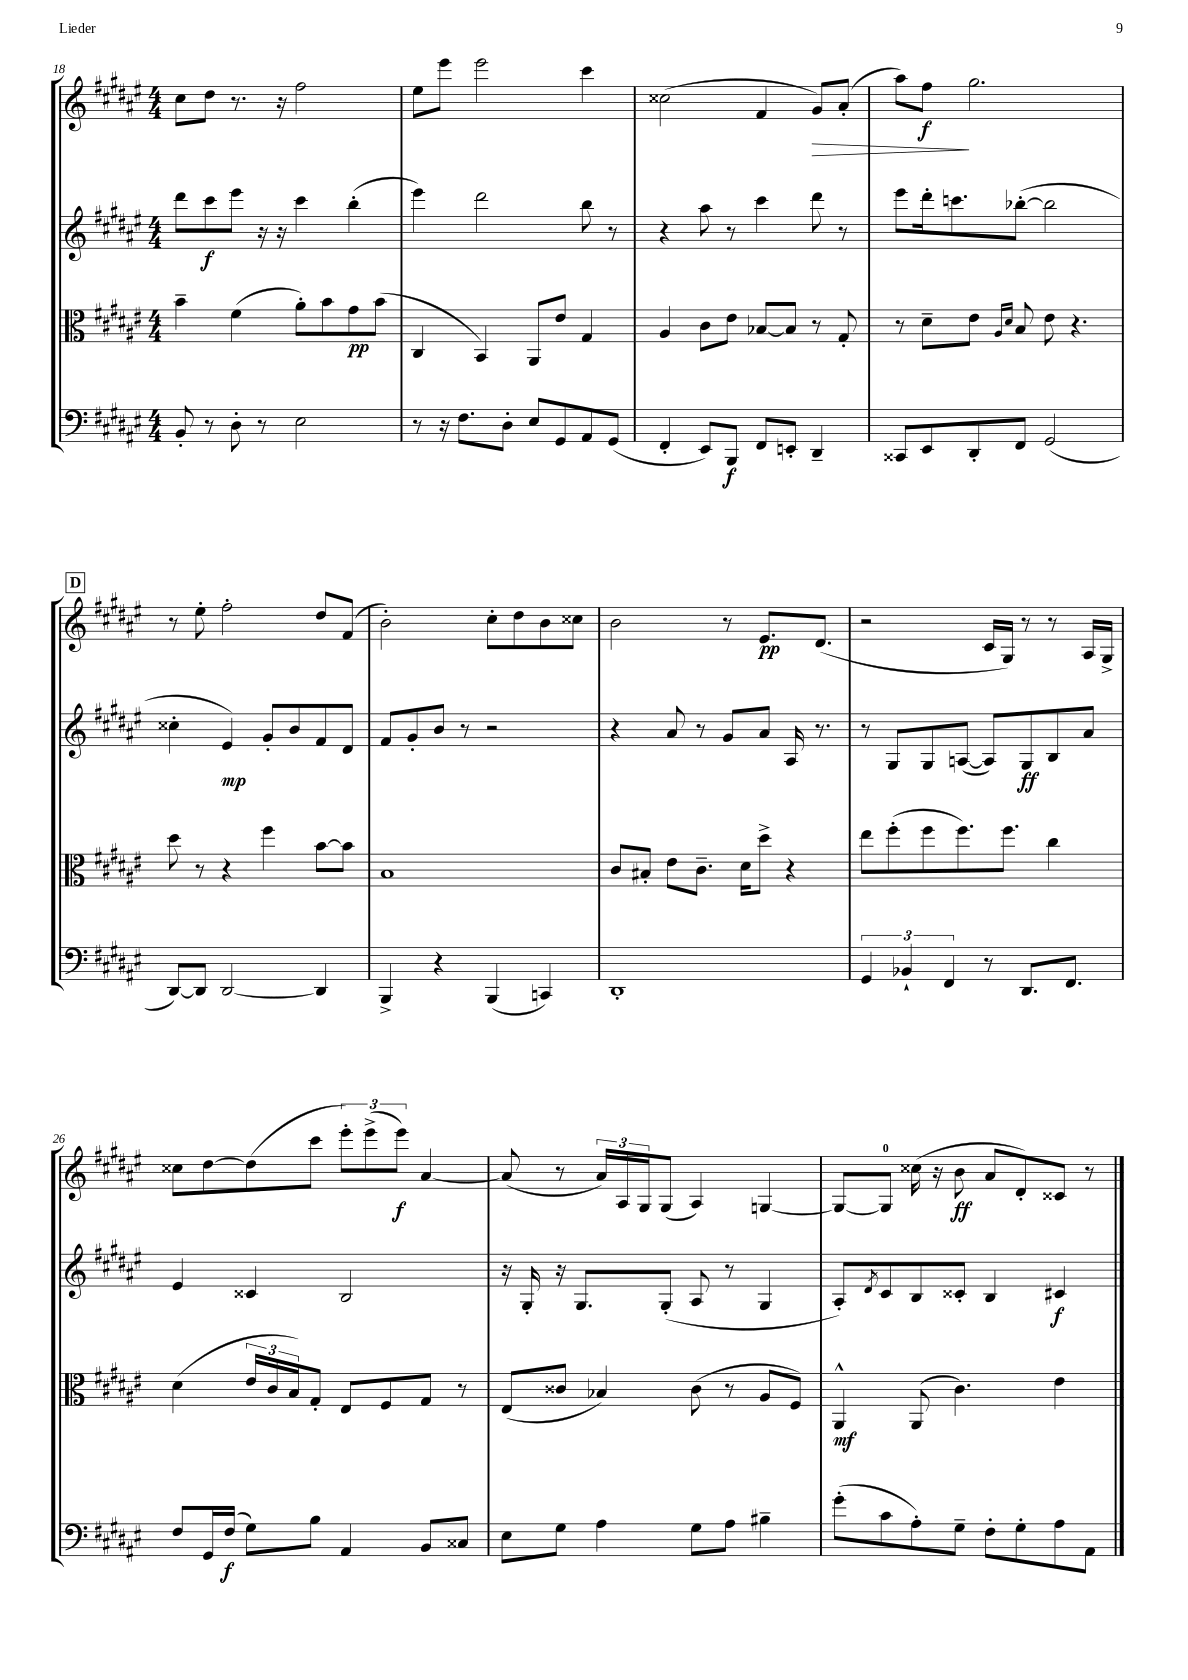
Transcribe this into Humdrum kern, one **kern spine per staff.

**kern	**kern	**kern	**kern
*staff4	*staff3	*staff2	*staff1
*clefF4	*clefC3	*clefG2	*clefG2
*k[f#c#g#d#a#e#]	*k[f#c#g#d#a#e#]	*k[f#c#g#d#a#e#]	*k[f#c#g#d#a#e#]
*M4/4	*M4/4	*M4/4	*M4/4
8BB'	4b~	8ddd#	8cc#
8r	.	8ccc#	8dd#
8D#'	(4f#	8eee#	8.r
8r	.	16r	.
.	.	16r	16r
2E#	8a#')	4ccc#	2ff#
.	8b	.	.
.	8g#	(4bb'	.
.	(8b	.	.
=	=	=	=
8r	4C#	4eee#)	8ee#
16r	.	.	8eee#
8.F#	.	.	.
.	4BB)	2ddd#	2eee#
8D#'	.	.	.
8E#	8AA#	.	.
8GG#	8e#	.	.
8AA#	4G#	8bb	4ccc#
(8GG#	.	8r	.
=	=	=	=
4FF#'	4A#	4r	(2cc##
8EE#)	8c#	8aa#	.
8BBB	8e#	8r	.
8FF#	[8B-	4ccc#	4f#
8EE'	8B-]	.	.
4DD#~	8r	8ddd#	8g#)
.	8G#'	8r	(8a#'
=	=	=	=
8CC##	8r	8eee#	8aa#)
8EE#	8d#~	16ddd#'	8ff#
.	.	8.ccc	.
8DD#'	8e#	.	2.gg#
.	16qqA#	.	.
.	16qqd#	.	.
8FF#	8B	([8bb-'	.
(2GG#	8e#	2bb-]	.
.	4.r	.	.
=	=	=	=
[8DD#)	8dd#	4cc##'	8r
8DD#]	8r	.	8ee#'
[2DD#	4r	4e#)	2ff#'
.	4ff#	8g#'	.
.	.	8b	.
4DD#]	[8b	8f#	8dd#
.	8b]	8d#	(8f#
=	=	=	=
4BBB^	1B	8f#	2b')
.	.	8g#'	.
4r	.	8b	.
.	.	8r	.
(4BBB	.	2r	8cc#'
.	.	.	8dd#
4CC)	.	.	8b
.	.	.	8cc##
=	=	=	=
1DD#'	8c#	4r	2b
.	8B#'	.	.
.	8e#	8a#	.
.	8.c#~	8r	.
.	.	8g#	8r
.	16d#	.	.
.	8dd#^	8a#	8.e#
.	4r	16A#	.
.	.	8.r	(8.d#
=	=	=	=
6GG#	8ee#	8r	2r
.	(8ff#'	8G#	.
6BB-`	.	.	.
.	8ff#	8G#	.
6FF#	.	.	.
.	8.ff#)	([8A	.
8r	.	8A])	16c#
.	8.ff#	.	16G#)
8.DD#	.	8G#	8r
.	4cc#	8B	8r
8.FF#	.	.	.
.	.	8a#	16A#
.	.	.	16G#^
=	=	=	=
8F#	(4d#	4e#	8cc##
16GG#	.	.	[8dd#
(16F#	.	.	.
8G#)	24e#	4c##	(8dd#]
.	24c#	.	.
.	24B)	.	.
8B	8G#'	.	8ccc#
4AA#	8E#	2B	12eee#')
.	.	.	(12eee#^
.	8F#	.	.
.	.	.	12eee#)
8BB	8G#	.	[4a#
8C##	8r	.	.
=	=	=	=
8E#	(8E#	16r	(8a#]
.	.	16G#'	.
8G#	8c##	16r	8r
.	.	8.G#	.
4A#	4B-)	.	24a#)
.	.	.	24A#
.	.	.	24G#
.	.	(8G#'	(8G#
8G#	(8c##	8A#	4A#)
8A#	8r	8r	.
4B#~	8A#	4G#	[4G
.	8F#)	.	.
=	=	=	=
(8g#'	4AA#^^	8A#')	8G_
.	.	8qd#	.
8c#	.	8c#	8G]
8A#')	(8AA#	8B	(16cc##
.	.	.	16r
8G#~	4.c#)	8c##'	8b
8F#'	.	4B	8a#
8G#'	.	.	8d#')
8A#	4e#	4c#	8c##
8AA#	.	.	8r
==	==	==	==
*-	*-	*-	*-
